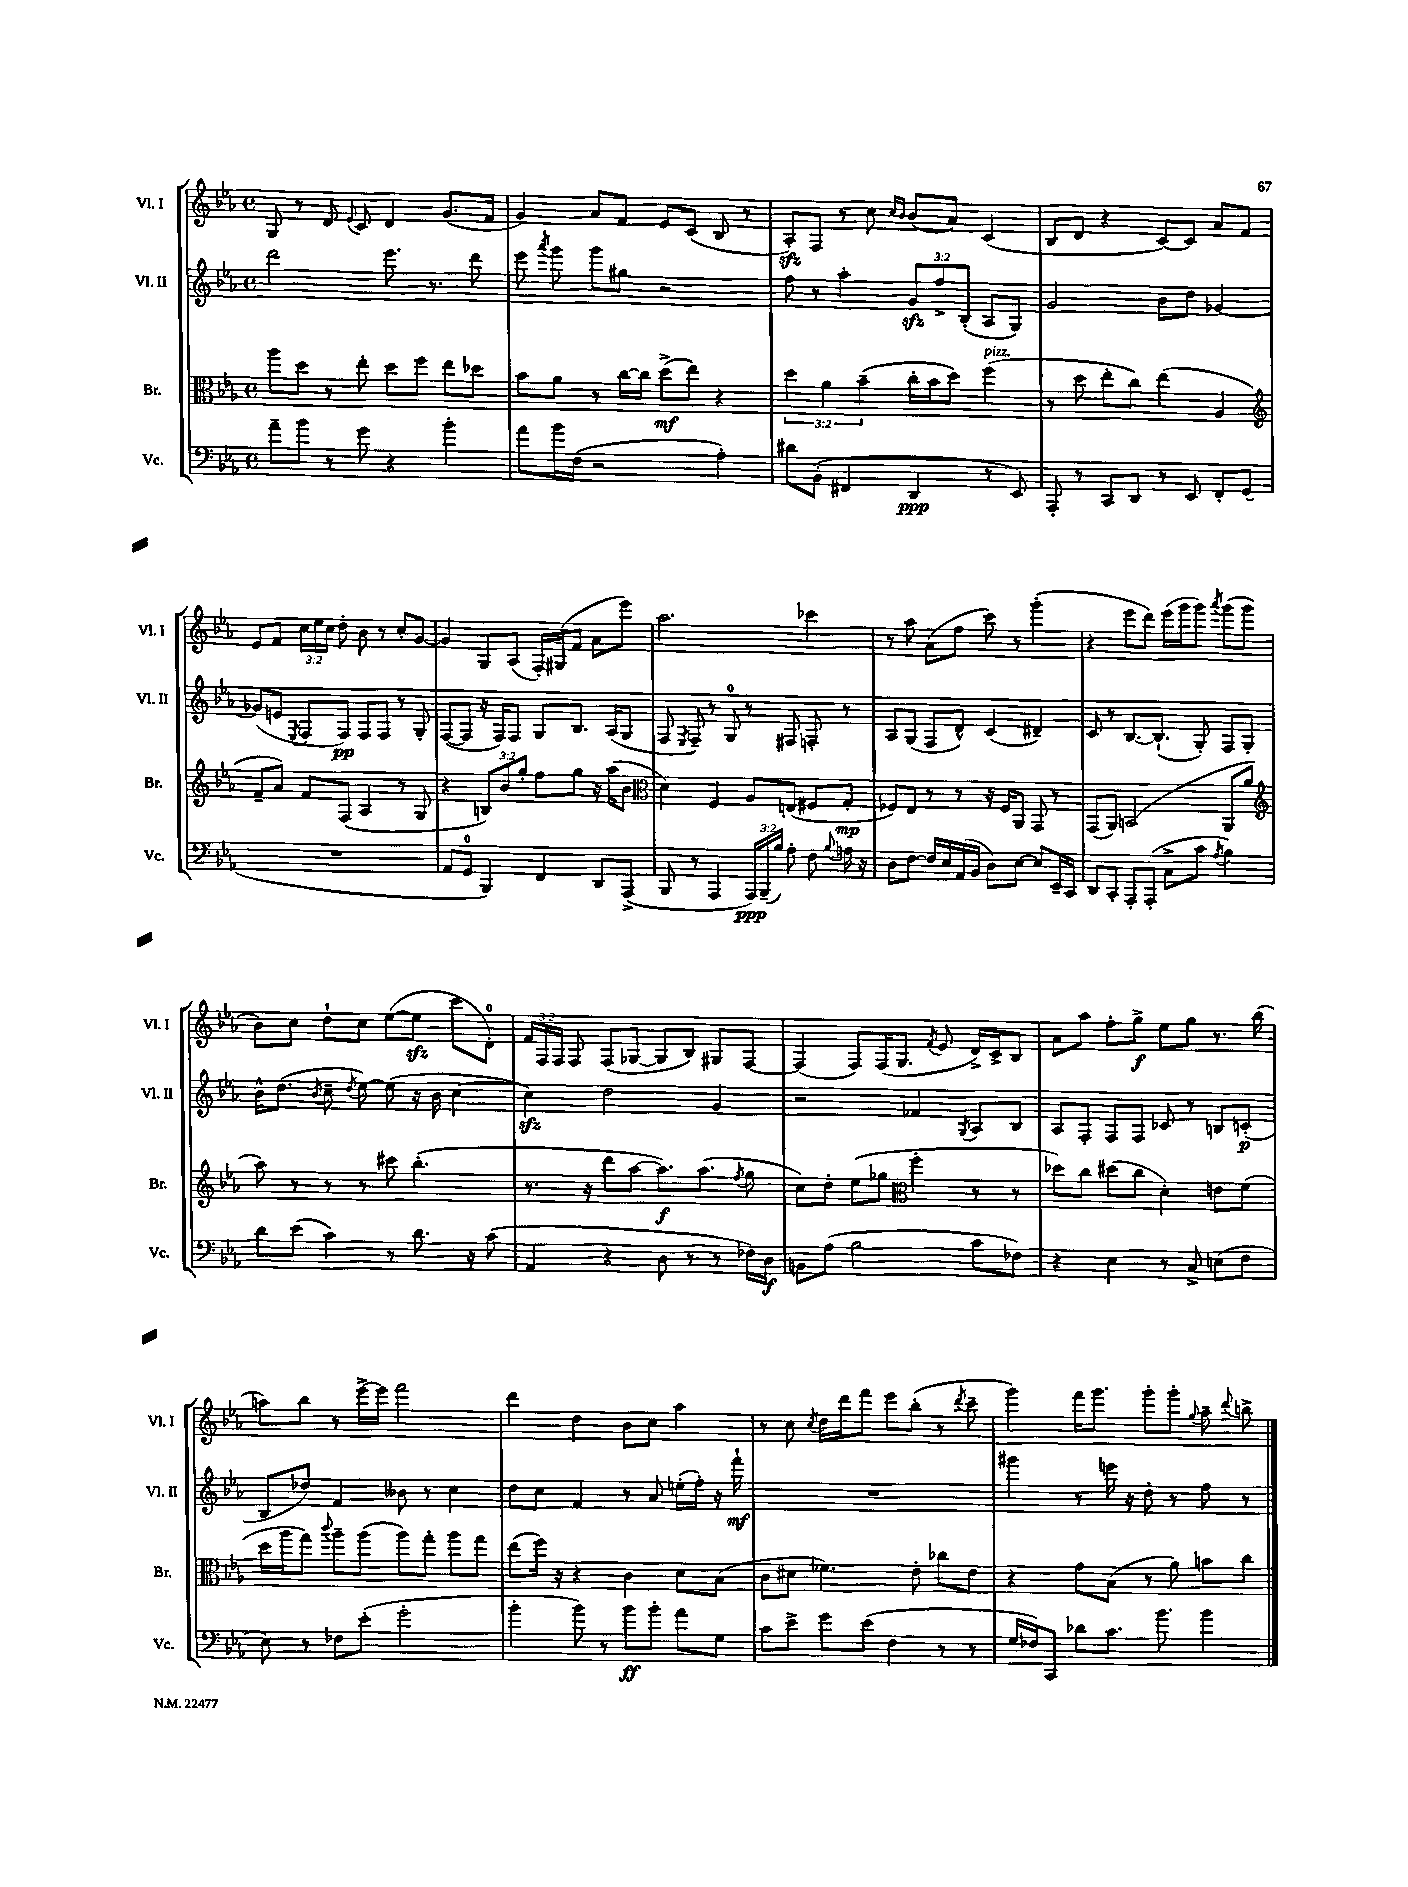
<<
\new StaffGroup <<
\new Staff = "s0" \with { instrumentName = "Vl. I" shortInstrumentName = "Vl. I" } {
    \clef treble \key ees \major \defaultTimeSignature \time 4/4 \override Staff.TupletNumber.text = #tuplet-number::calc-fraction-text
    \autoBeamOff g8 r8 d'8 \appoggiatura { ees'8 } c'8 d'4 g'8.[( f'16] |
    g'4) aes'8[ f'8] ees'8[ c'8]( bes8 r8 |
    aes8[-.\sfz) f8] r8 c''8 \grace { c''16[ bes'16] } bes'8[( aes'8]) c'4( |
    bes8[ d'8] r4 c'8[~) c'8] aes'8[ f'8] |
    ees'8[ f'8] \tuplet 3/2 { c''16[ ees''16 c''16] } d''8-. bes'8 r8 c''8[-. g'8]~ |
    g'4 g8[ aes8]( f16[-.) gis16( f'8] aes'8[ ees'''8]) |
    aes''2. ces'''4 |
    r8 aes''8 aes'8[( f''8] c'''8) r8 g'''4-.( |
    r4 ees'''8[ d'''8]) ees'''16[( g'''16 g'''8]) \acciaccatura { aes'''8 } g'''8[( g'''8] |
    bes'8[) c''8] d''8[-! c''8] ees''8[~( ees''8]\sfz c'''8[ d'8]-0-.) |
    \tuplet 3/2 { f'16[ f16 f16] } f8 f8[( ges8]~ ges8[ bes8]) gis8[ f8]~ |
    f4( f8[) f16( g8.] \acciaccatura { f'8 } ees'8 d'16[->) c'16-> bes8] |
    aes'8[ aes''8] f''8[-. g''8]->\f ees''8[ g''8] r8. bes''16( |
    a''8[) bes''8] r8 ees'''16[~-> ees'''16] f'''2 |
    d'''4 d''4 bes'8[ c''8] aes''4 |
    r8 c''8 \acciaccatura { c''8 } d''16[ d'''16 f'''8] ees'''8[ bes''8]-.( r8 \acciaccatura { d'''8 } c'''8-- |
    g'''4) f'''16[ g'''8.] g'''8[-. g'''8]-. \appoggiatura { g''8 } aes''8-- \appoggiatura { d'''8 } b''8-> \bar "|." |
}
\new Staff = "s1" \with { instrumentName = "Vl. II" shortInstrumentName = "Vl. II" } {
    \clef treble \key ees \major \defaultTimeSignature \time 4/4 \override Staff.TupletNumber.text = #tuplet-number::calc-fraction-text
    \autoBeamOff d'''2 ees'''8. r8. d'''8 |
    ees'''8 \acciaccatura { aes'''8 } g'''8 g'''8[ gis''8] r2 |
    f''8 r8 aes''4-. \tuplet 3/2 { g'8[\sfz f''8-> bes8]-.( } aes8[ g8]) |
    g'2 bes'8[ d''8] ges'4~ |
    ges'8[( e'8] \acciaccatura { ees8 } f8[ f8]\pp) f8[ f8] r8 g8-. |
    f8[~( f8] r16 f16[) f8] g8[ bes8.] aes16[( g8] |
    f8 \acciaccatura { ees8 } f8--) r8 g8-0 r8 fis8 f8-. r8 |
    aes8[ g8]( f8[ d'8]-^) c'4( dis'4--) |
    c'8 r8 bes8.[~ bes8.]-!( g8-.) f8[ g8]-. |
    bes'16[-^ d''8.]( \acciaccatura { bes'8 } c''8-- \acciaccatura { d''8 } ees''8~) ees''8( r16 bes'16 c''4~ |
    c''4\sfz) d''2 g'4 |
    r2 fes'4 \acciaccatura { g8 } aes8[ bes8] |
    aes8[ f8]-. f8[ f8] ces'8 r8 b8[ c'8]-.\p( |
    bes8[ des''8]) f'4 beses'8 r8 c''4 |
    d''8[ c''8] f'4 r8 aes'8 e''16[-.( f''16]-.) r16 f'''16-!\mf |
    R1 |
    gis'''4 r8 e'''16 r16 d''8-. r8 f''8 r8 \bar "|." |
}
\new Staff = "s2" \with { instrumentName = "Br." shortInstrumentName = "Br." } {
    \clef alto \key ees \major \defaultTimeSignature \time 4/4 \override Staff.TupletNumber.text = #tuplet-number::calc-fraction-text
    \autoBeamOff aes''8[ d''8] r8 ees''8-. d''8[ f''8] ees''8[ des''8] |
    bes'8[ aes'8] r8 c''16[~ c''16] d''8[->\mf( ees''8]) r4 |
    \tuplet 3/2 { d''4 aes'4 bes'4--( } c''16[-. bes'16 d''8]) f''4^\markup { \italic "pizz." }( |
    r8 d''8 ees''8[-. c''8]) ees''4( aes4 |
    \clef treble f'8[-- aes'8]) f'8[ f8]( aes4 r8 g8 |
    r4 \tuplet 3/2 { b8[) bes'8 g''8]-. } f''8[ g''8] r16 aes''16[( bes'8] |
    \clef alto d'4) f4 aes8[ e8]( fis8[ g8]-.\mp |
    fes8[) ees8] r8 r8 r16 fes16[ aes,8] g,8 r8 |
    g,8[( aes,8]) b,2( aes,8[ aes'8] |
    \clef treble aes''8) r8 r8 r8 cis'''8 bes''4.-.( |
    r8. r16 d'''8[ aes''8]~ aes''8.[\f) aes''8.]( \acciaccatura { f''8 } g''8 |
    c''8[) d''8]-. ees''8[( ges''8] \clef alto f''4-. r8 r8 |
    des''8[) c''8] dis''8[( c''8] d'4-.) e'8[ f'8]( |
    d''16[ aes''16 g''8]) \appoggiatura { c'''8 } aes''8[-- aes''8]( aes''8[) g''8]-. aes''8[ g''8] |
    ees''8[( f''16]) r16 r4 c'4 d'8[ bes8]( |
    c'8[ dis'8] fes'4.) ees'8-. ces''8[ ees'8] |
    r4 g'8[ bes8]( r8 aes'8) b'8[ c''8] \bar "|." |
}
\new Staff = "s3" \with { instrumentName = "Vc." shortInstrumentName = "Vc." } {
    \clef bass \key ees \major \defaultTimeSignature \time 4/4 \override Staff.TupletNumber.text = #tuplet-number::calc-fraction-text
    \autoBeamOff aes'8[-- bes'8] r8 g'8 r4 bes'4-. |
    aes'8[ bes'16 f16]( r2 aes4-.) |
    dis'8[ bes,8]-.( fis,4 d,4\ppp r8 ees,8) |
    aes,,8-. r8 c,8[ d,8] r8 ees,8 f,8[-. g,8]( |
    R1 |
    aes,8[ g,8]-0 bes,,4) f,4 d,8[ aes,,8]->( |
    bes,,8 r8 aes,,4 \tuplet 3/2 { aes,,16[\ppp) bes,,16--( bes16]) } aes8-. f8 \appoggiatura { bes8 } a16 r16 |
    d8[ f8]~ f16[ ees16 aes,16( bes,16] d8[) ees8]~ ees8[ ees,16-- c,16] |
    d,8[ c,8]-. aes,,8[-. aes,,8]-.( c8[-> c'8] \acciaccatura { aes8 } bes4) |
    d'8[ ees'8]( c'4) r8 d'8. r16 c'8( |
    aes,4 r4 d8 r8 r8 fes16[) d16]\f |
    b,8[ aes8]( bes2 c'8[ fes8]) |
    r4 ees4 r8 c8-> e8[( f8] |
    ees8) r8 fes8[ ees'8]-.( g'2-. |
    bes'4-. bes'8) r8 bes'8[\ff bes'8]-. aes'8[ g8] |
    c'8[ ees'8]-> g'8[ ees'8]( f4 r8 r8 |
    g16[ fes16) c,8] des'8[ c'8.] bes'8. bes'4 \bar "|." |
}
>>
>>
\layout { \context { \Score \remove "Bar_number_engraver" } }
